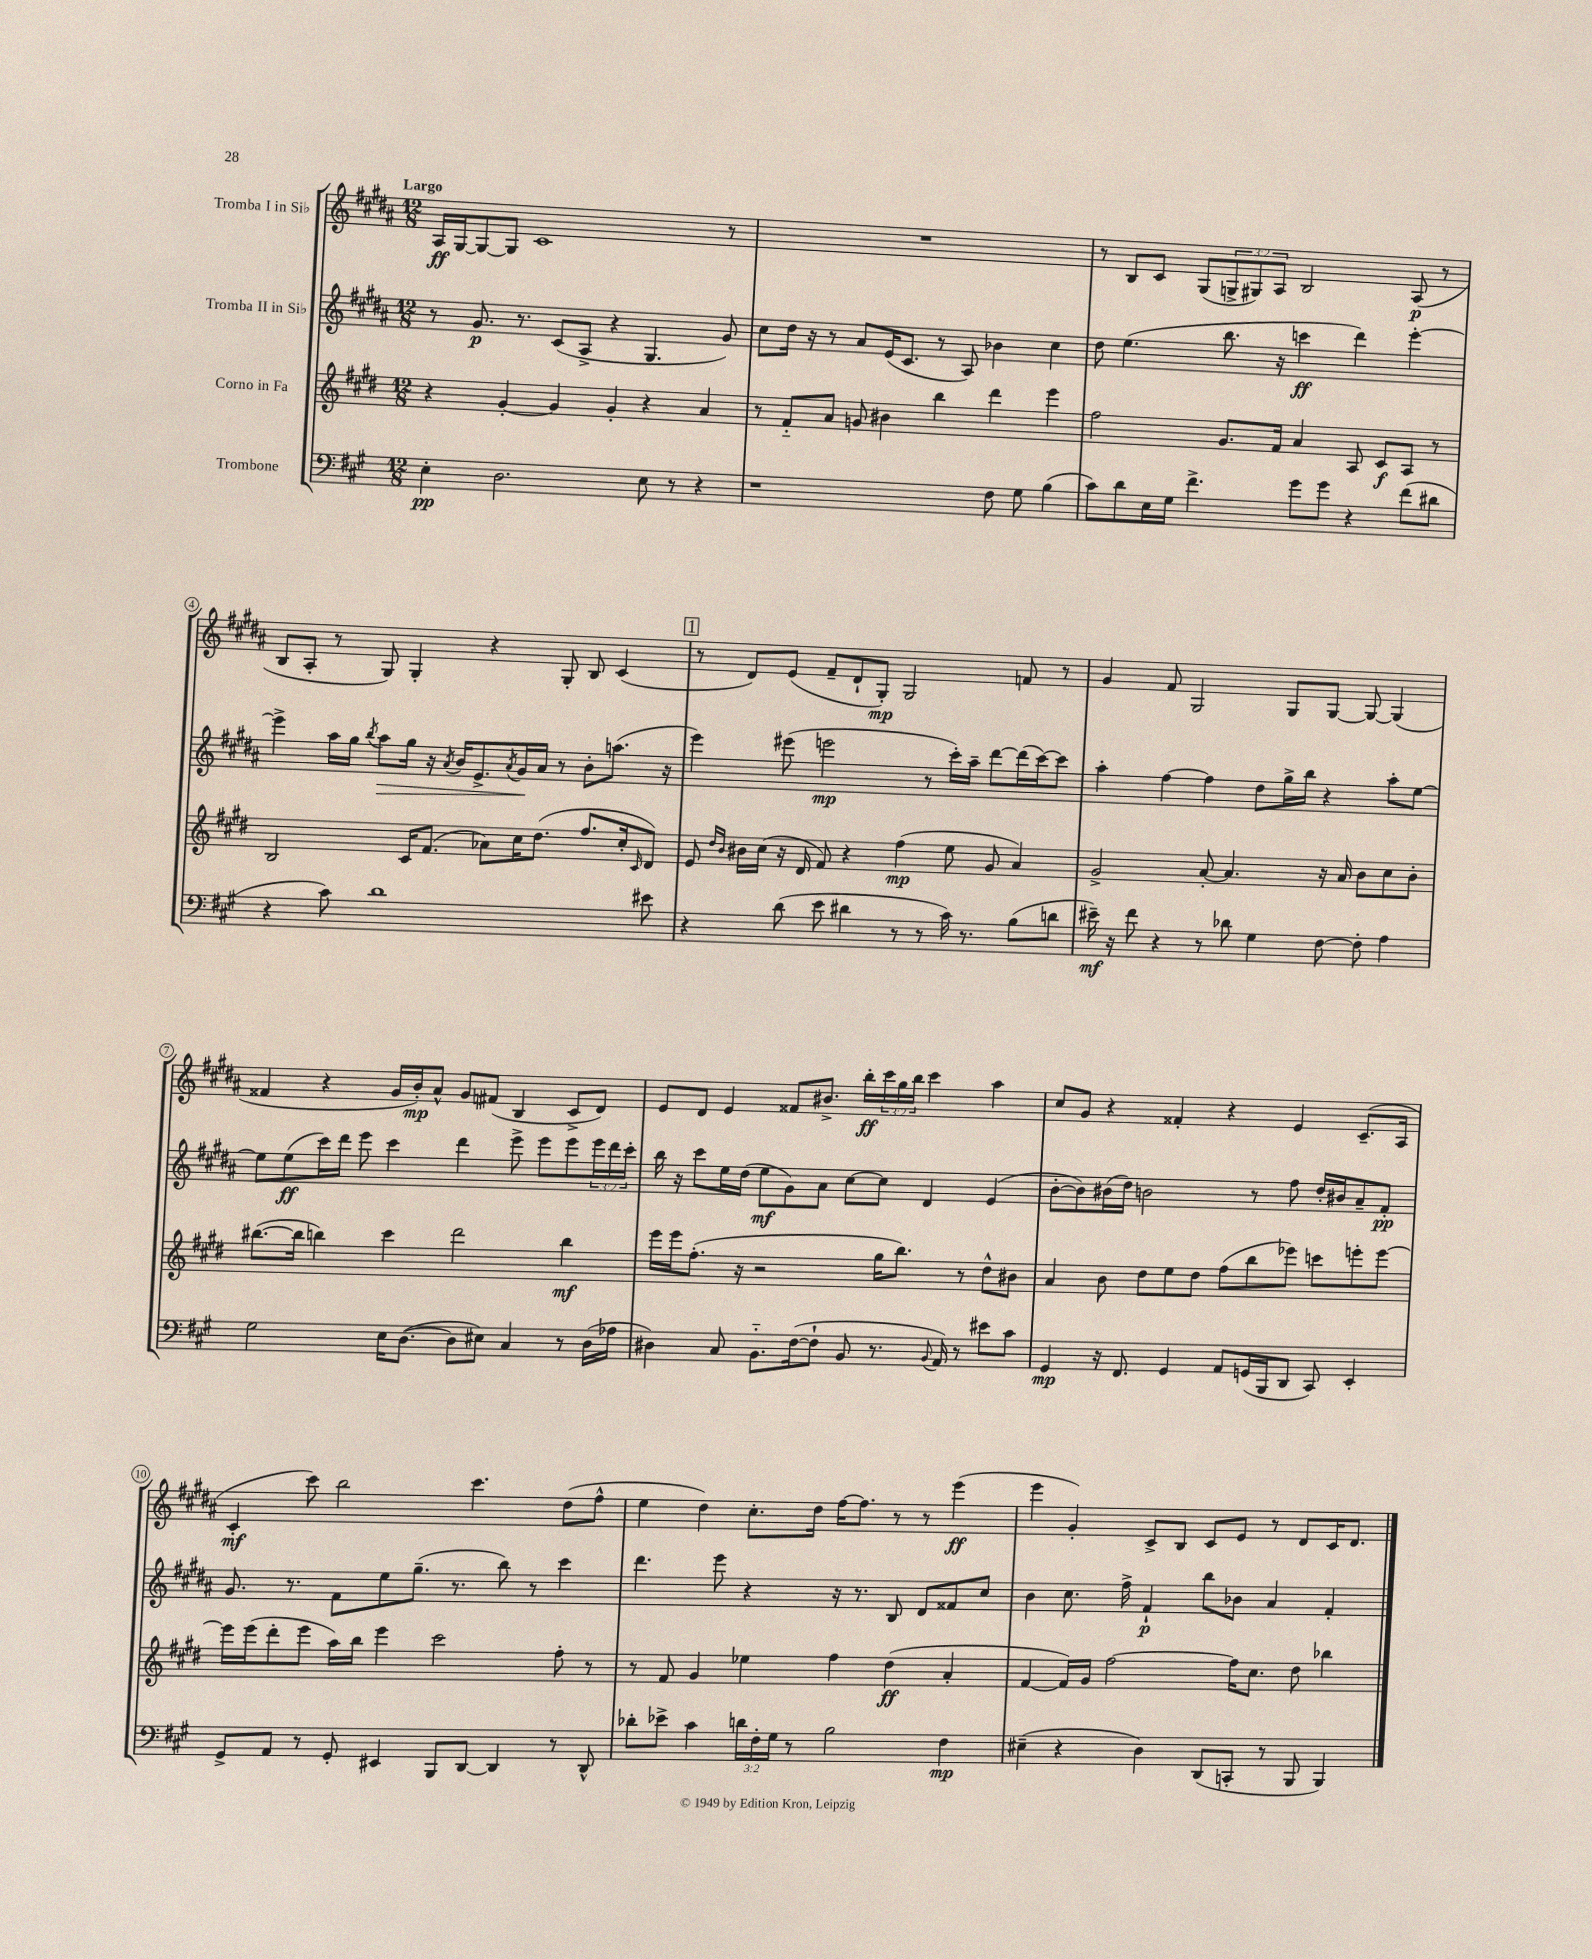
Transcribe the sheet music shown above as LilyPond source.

<<
\new StaffGroup <<
\new Staff = "s0" \with { instrumentName = "Tromba I in Sib" } {
    \clef treble \key b \major \numericTimeSignature \time 12/8 \override Staff.TupletNumber.text = #tuplet-number::calc-fraction-text \tempo "Largo"
    ais16\ff gis16~ gis8~ gis8 cis'1 r8 |
    R1. |
    r8 b8 cis'8 gis8( \tuplet 3/2 { g8-> gis8) ais8 } b2 ais8\p( r8 |
    b8 ais8-. r8 gis8) gis4-. r4 gis8-. b8 cis'4( |
    \mark \markup { \box "1" } r8 dis'8) e'8( fis'8-- dis'8-! gis8-.\mp) gis2 f'8 r8 |
    gis'4 fis'8 gis2 gis8 gis8~ gis8~ gis4( |
    fisis'4 r4 gis'16 b'16-.\mp) ais'8-^ gis'8 fis'8( b4 cis'8-> dis'8) |
    e'8 dis'8 e'4 fisis'8 bis'8.-> b''16-.\ff \tuplet 3/2 { cis'''16 gis''16 b''16 } cis'''4 ais''4 |
    cis''8 gis'8 r4 fisis'4-. r4 e'4 cis'8.--( ais16 |
    cis'4-.\mf cis'''8) b''2 cis'''4. dis''8( fis''8-^ |
    e''4 dis''4) cis''8.-. dis''16 fis''16~ fis''8. r8 r8 e'''4\ff( |
    e'''4 gis'4-.) cis'8-> b8 cis'8 e'8 r8 dis'8 cis'16 dis'8. \bar "|." |
}
\new Staff = "s1" \with { instrumentName = "Tromba II in Sib" } {
    \clef treble \key b \major \numericTimeSignature \time 12/8 \override Staff.TupletNumber.text = #tuplet-number::calc-fraction-text
    r8 gis'8.\p r8. cis'8( ais8-> r4 gis4. gis'8) |
    cis''8 dis''16 r16 r8 ais'8 e'16( cis'8. r8 ais8) bes'4 cis''4 |
    dis''8 e''4.( b''8. r16 c'''4\ff dis'''4) e'''4~-. |
    e'''4-> ais''16 gis''16 \acciaccatura { b''8 } ais''8\> gis''16 r16 \acciaccatura { ais'8 } b'16 e'8.-> \acciaccatura { ais'8 } gis'16\! ais'16 r8 b'8-. a''8.( r16 |
    \mark \markup { \box "1" } e'''4) eis'''8( e'''2\mp r8 cis'''16-.) ais''16-- dis'''8~ dis'''16( cis'''16~) cis'''8 |
    ais''4-. fis''4~ fis''4 dis''8 gis''16-> b''16 r4 ais''8-. e''8~ |
    e''8 e''8\ff( cis'''16) dis'''16 e'''8 cis'''4 dis'''4 e'''8-> e'''8 e'''8 \tuplet 3/2 { e'''16 dis'''16 cis'''16-. } |
    b''16 r16 cis'''8 e''16 dis''16( e''8\mf gis'8) ais'8 cis''8~ cis''8 dis'4 e'4( |
    b'8~-. b'8) bis'16( dis''16) b'2 r8 fis''8 dis''16-. bis'16 ais'8-- fis'8-.\pp |
    gis'8. r8. fis'8 e''8 gis''8.--( r8. b''8) r8 cis'''4 |
    dis'''4. e'''8 r4 r16 r8. b8 dis'8 fisis'8 cis''8 |
    b'4 cis''8. fis''16-> fis'4-!\p b''8 bes'8 ais'4 fis'4-. \bar "|." |
}
\new Staff = "s2" \with { instrumentName = "Corno in Fa" } {
    \clef treble \key e \major \numericTimeSignature \time 12/8
    r4 gis'4~-. gis'4 gis'4-. r4 a'4 |
    r8 fis'8-_ a'8 g'8 bis'4 b''4 dis'''4 e'''4 |
    fis''2 gis'8. fis'16 a'4 a8 cis'8\f a8 r8 |
    b2 cis'16 fis'8.( aes'8) cis''16 dis''8.( fis''8. cis''16-. \grace { cis'16 } dis'8) |
    \mark \markup { \box "1" } e'8 \grace { dis''16 b'16 } bis'16 cis''16( r16 dis'16 fis'8) r4 fis''4\mp( e''8 gis'8 a'4) |
    gis'2-> a'8~-. a'4. r16 a'16 b'8 cis''8 b'8-. |
    bis''8.~( bis''16 b''4) cis'''4 dis'''2 b''4\mf |
    e'''16 e'''16 fis''8.-.( r16 r2 gis''16 b''8.) r8 dis''8-^ bis'8 |
    a'4 b'8 dis''8 e''8 dis''8 fis''8( b''8 ees'''8) c'''8 e'''8-. e'''8~ |
    e'''16 e'''16( dis'''8-. e'''8 a''16) b''16 e'''4 cis'''2 fis''8-. r8 |
    r8 fis'8 gis'4 ees''4 fis''4 dis''4\ff( a'4-. |
    fis'4~ fis'16) gis'16 fis''2~ fis''16 cis''8. dis''8 bes''4 \bar "|." |
}
\new Staff = "s3" \with { instrumentName = "Trombone" } {
    \clef bass \key a \major \numericTimeSignature \time 12/8 \override Staff.TupletNumber.text = #tuplet-number::calc-fraction-text
    e4-.\pp d2. e8 r8 r4 |
    r1 fis8 gis8 b4( |
    cis'8) d'8 e16 gis16 fis'4.-> gis'8 gis'8 r4 fis'8( dis'8 |
    r4 cis'8) d'1 eis'8 |
    \mark \markup { \box "1" } r4 d'8( e'8 dis'4 r8 r8 cis'16) r8. b8( d'8 |
    eis'16--\mf) r16 fis'8 r4 r8 des'8 gis4 fis8~ fis8-. a4 |
    gis2 e16 d8.~( d8 eis8) cis4 r8 d16( aes16 |
    dis4) cis8 b,8.-_ fis16~( fis8-! b,8 r8. \appoggiatura { b,8 } a,16) r8 eis'8 cis'8 |
    gis,4\mp r16 fis,8. gis,4 a,8 g,16( b,,16 d,8 cis,8) e,4-. |
    gis,8-> a,8 r8 gis,8-. eis,4 b,,8 d,8~ d,4 r8 d,8-^ |
    des'8-. ees'8-> cis'4 \tuplet 3/2 { d'16 fis16-. gis16 } r8 b2 fis4\mp |
    eis4--( r4 d4) d,8( c,8-. r8 b,,8 b,,4) \bar "|." |
}
>>
>>
\layout { \context { \Score \override BarNumber.stencil = #(make-stencil-circler 0.1 0.3 ly:text-interface::print) } }
